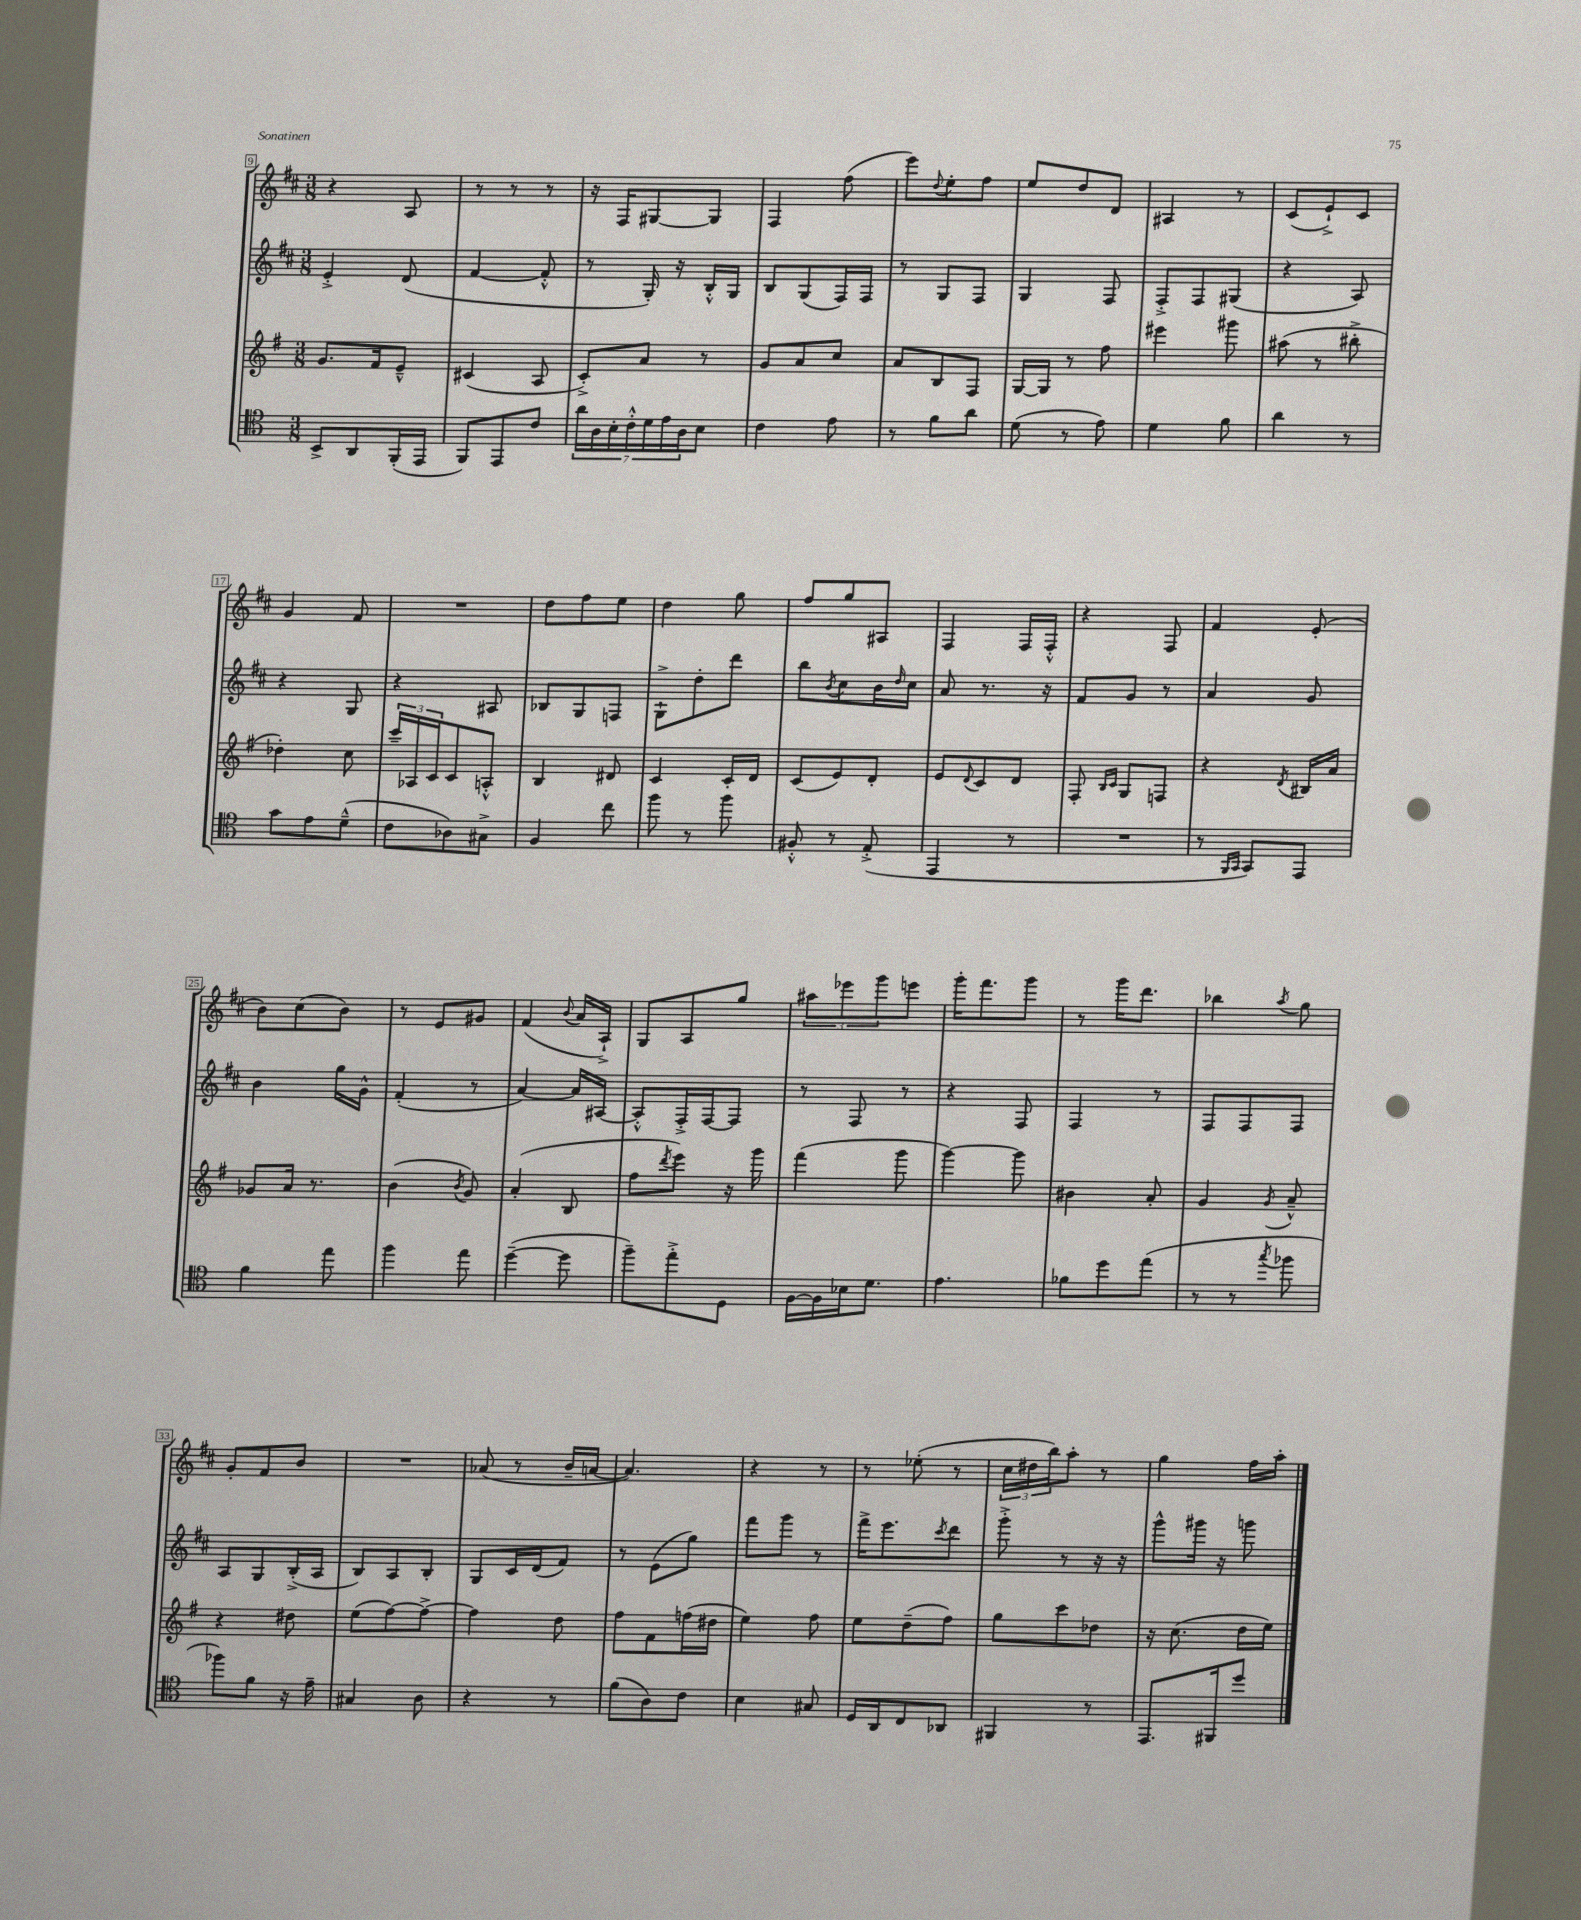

**kern	**kern	**kern	**kern
*part4	*part3	*part2	*part1
*staff4	*staff3	*staff2	*staff1
*clefC4	*clefG2	*clefG2	*clefG2
*k[]	*k[f#]	*k[f#c#]	*k[f#c#]
*M3/8	*M3/8	*M3/8	*M3/8
=9	=9	=9	=9
8BB^/L	8.g/L	4e'^/	4r
8AA/	.	.	.
.	16f#/k	.	.
(16FF'/L	8e~^^/J	(8d/	8A/
16EE/JJ	.	.	.
=10	=10	=10	=10
8FF/L)	(4c#X/	[4f#/	8r
8EE/	.	.	8r
8c/J	8A/	8f#'^^/]	8r
=11	=11	=11	=11
28a\LL	8c'^/L)	8r	16r
28A\	.	.	.
.	.	.	16F#/KL
28B'\	.	.	.
28c'^^\	.	.	.
.	8a/J	16G'/)	[8G#X/
28d\	.	.	.
28e\	.	.	.
.	.	16r	.
28A\J	.	.	.
8B\J	8r	16B'^^/LL	8G#/J]
.	.	16G/JJ	.
=12	=12	=12	=12
4c\	8g/L	8B/L	4F#/
.	8a/	(8G/	.
8e\	8cc/J	16F#/L)	(8ff#\
.	.	16F#/JJ	.
=13	=13	=13	=13
8r	8a/L	8r	8eee\L)
.	.	.	8qqdd/
8f\L	8B/	8G/L	8ee'\
8a\J	8F#/J	8F#/J	8ff#\J
=14	=14	=14	=14
(8d\	[16G/LL	4G/	8ee/L
.	16G/JJ]	.	.
8r	8r	.	8dd/
8e\)	8ff#\	8F#/	8d/J
=15	=15	=15	=15
4d\	4eee#X\	8F#'^/L	4A#X/
.	.	8F#/	.
8f\	8ggg#X\	(8G#X/J	8r
=16	=16	=16	=16
4a\	(8aa#X\	4r	(8c#/L
.	8r	.	8e`^/)
8r	8bb#X'^\	8A/)	8c#/J
!!LO:LB:g=z
=17	=17	=17	=17
8g\L	4dd-X'\)	4r	4g/
8e\	.	.	.
(8d~^^\J	8cc\	8G/	8f#/
=18	=18	=18	=18
8c\L	24ccc~/LL	4r	4.r
.	24A-X/	.	.
.	24c/J	.	.
8A-X\)	8c/	.	.
8G#X^\J	8An'^^/J	8A#X/	.
=19	=19	=19	=19
4F/	4B/	8B-X/L	8dd\L
.	.	8G/	8ff#\
8cc\	8d#X/	8Fn/J	8ee\J
=20	=20	=20	=20
8ff\	4c/	8G`^\L	4dd\
8r	.	8dd'\	.
8ff\	16c'/LL	8ddd\J	8gg\
.	16d/JJ	.	.
=21	=21	=21	=21
8F#X'^^/	(8c/L	8bb\L	8ff#/L
.	.	8qb/	.
8r	8e/)	8cc#\	8gg/
(8E'^/	8d'/J	16b\L	8A#X/J
.	.	16qqdd/	.
.	.	16cc#\JJ	.
=22	=22	=22	=22
4EE/	8e/L	8a/	4F#/
.	8qqd/	.	.
.	8c/	8.r	.
8r	8d/J	.	16F#/LL
.	.	16r	16F#'^^/JJ
=23	=23	=23	=23
4.r	8F#'/	8f#/L	4r
.	16qqB/LL	.	.
.	16qqc/JJ	.	.
.	8G/L	8g/J	.
.	8Fn/J	8r	8F#/
=24	=24	=24	=24
8r	4r	4a/	4f#/
16qqFF/LL	.	.	.
16qqGG/JJ	.	.	.
8GG/L)	.	.	.
.	8qd/	.	.
8EE/J	16B#X/LL	8g/	(8e'/
.	16a/JJ	.	.
!!LO:LB:g=z
=25	=25	=25	=25
4f\	8g-X/L	4b\	8b\L)
.	16a/Jk	.	(8cc#\
.	8.r	.	.
8ee\	.	16gg\LL	8b\J)
.	.	16g^^\JJ	.
=26	=26	=26	=26
4ff\	(4b\	(4f#'/	8r
.	.	.	8e/L
.	8qb/	.	.
8ee\	8g/)	8r	8g#X/J
=27	=27	=27	=27
([4dd~\	(4a'/	[4a/)	(4f#/
.	.	.	8qqb/
8dd\]	8B/	16a/LL]	16a/LL
.	.	[16A#X/JJ	16A`^/JJ)
=28	=28	=28	=28
8ff~\L)	8ff#\L	8A#'^^/L]	8G/L
.	8qddd/	.	.
8ee'^\	8eee\J)	16F#'^/L	8A/
.	.	[16F#/J	.
8D\J	16r	8F#/J]	8gg/J
.	16ggg\	.	.
=29	=29	=29	=29
[16F\LL	(4fff#\	8r	12aa#X\L
16F\]	.	.	.
.	.	.	12eee-X\
16B-X\J	.	8F#/	.
.	.	.	12ggg\
8.d\J	.	.	.
.	8ggg\	8r	8eeen\J
=30	=30	=30	=30
4.e\	[4ggg\)	4r	16ggg'\KL
.	.	.	8.fff#\
.	8ggg\]	8F#/	8ggg\J
=31	=31	=31	=31
8f-X\L	4b#X\	4F#/	8r
8dd\	.	.	16ggg\KL
.	.	.	8.ddd\J
(8ee\J	8a'/	8r	.
=32	=32	=32	=32
8r	4g/	8F#/L	4bb-X\
8r	.	8F#/	.
8qgg/	8qg/	.	8qaa/
8ff-X\	8a~^^/	8F#/J	8gg\
!!LO:LB:g=z
=33	=33	=33	=33
8ff-X\L)	4r	8A/L	8g'/L
8f\J	.	8G/	8f#/
16r	8dd#X\	(16B'^/L	8b/J
16e~\	.	16A/JJ	.
=34	=34	=34	=34
4G#X/	(8ee\L	8B/L)	4.r
.	[8ff#\)	8A/	.
8A\	8ff#^\J_	8B'/J	.
=35	=35	=35	=35
4r	4ff#\]	8G/L	(8a-X/
.	.	16c#/L	8r
.	.	(16d/J	.
8r	8dd\	8f#/J)	16b~/LL
.	.	.	[16an/JJ
=36	=36	=36	=36
(8f\L	8ff#\L	8r	4.a/])
8A\)	8f#\	(8e\L	.
8c\J	(16ffn\L	8gg\J)	.
.	16dd#X\JJ	.	.
=37	=37	=37	=37
4B\	4ee\)	8fff#\L	4r
.	.	8ggg\J	.
8G#X/	8ff#\	8r	8r
=38	=38	=38	=38
16D/LL	8ee\L	16fff#^\KL	8r
16AA/J	.	8.eee\	.
8C/	(8dd~\	.	(8ee-X'\
.	.	8qccc#/	.
8AA-X/J	8ff#\J)	8ddd\J	8r
=39	=39	=39	=39
4FF#X/	8gg\L	8ggg'^\	24cc#\LL
.	.	.	24dd#X\
.	.	.	24bb\J)
.	8ccc\	8r	8aa'\J
8r	8dd-X\J	16r	8r
.	.	16r	.
=40	=40	=40	=40
8.EE/L	16r	8ggg^^\L	4gg\
.	(8.cc\	.	.
.	.	16ggg#X\Jk	.
16FF#X/k	.	16r	.
8dd/J	16dd\LL	8gggn\	16ff#\LL
.	16ee\JJ)	.	16aa'\JJ
==	==	==	==
*-	*-	*-	*-
